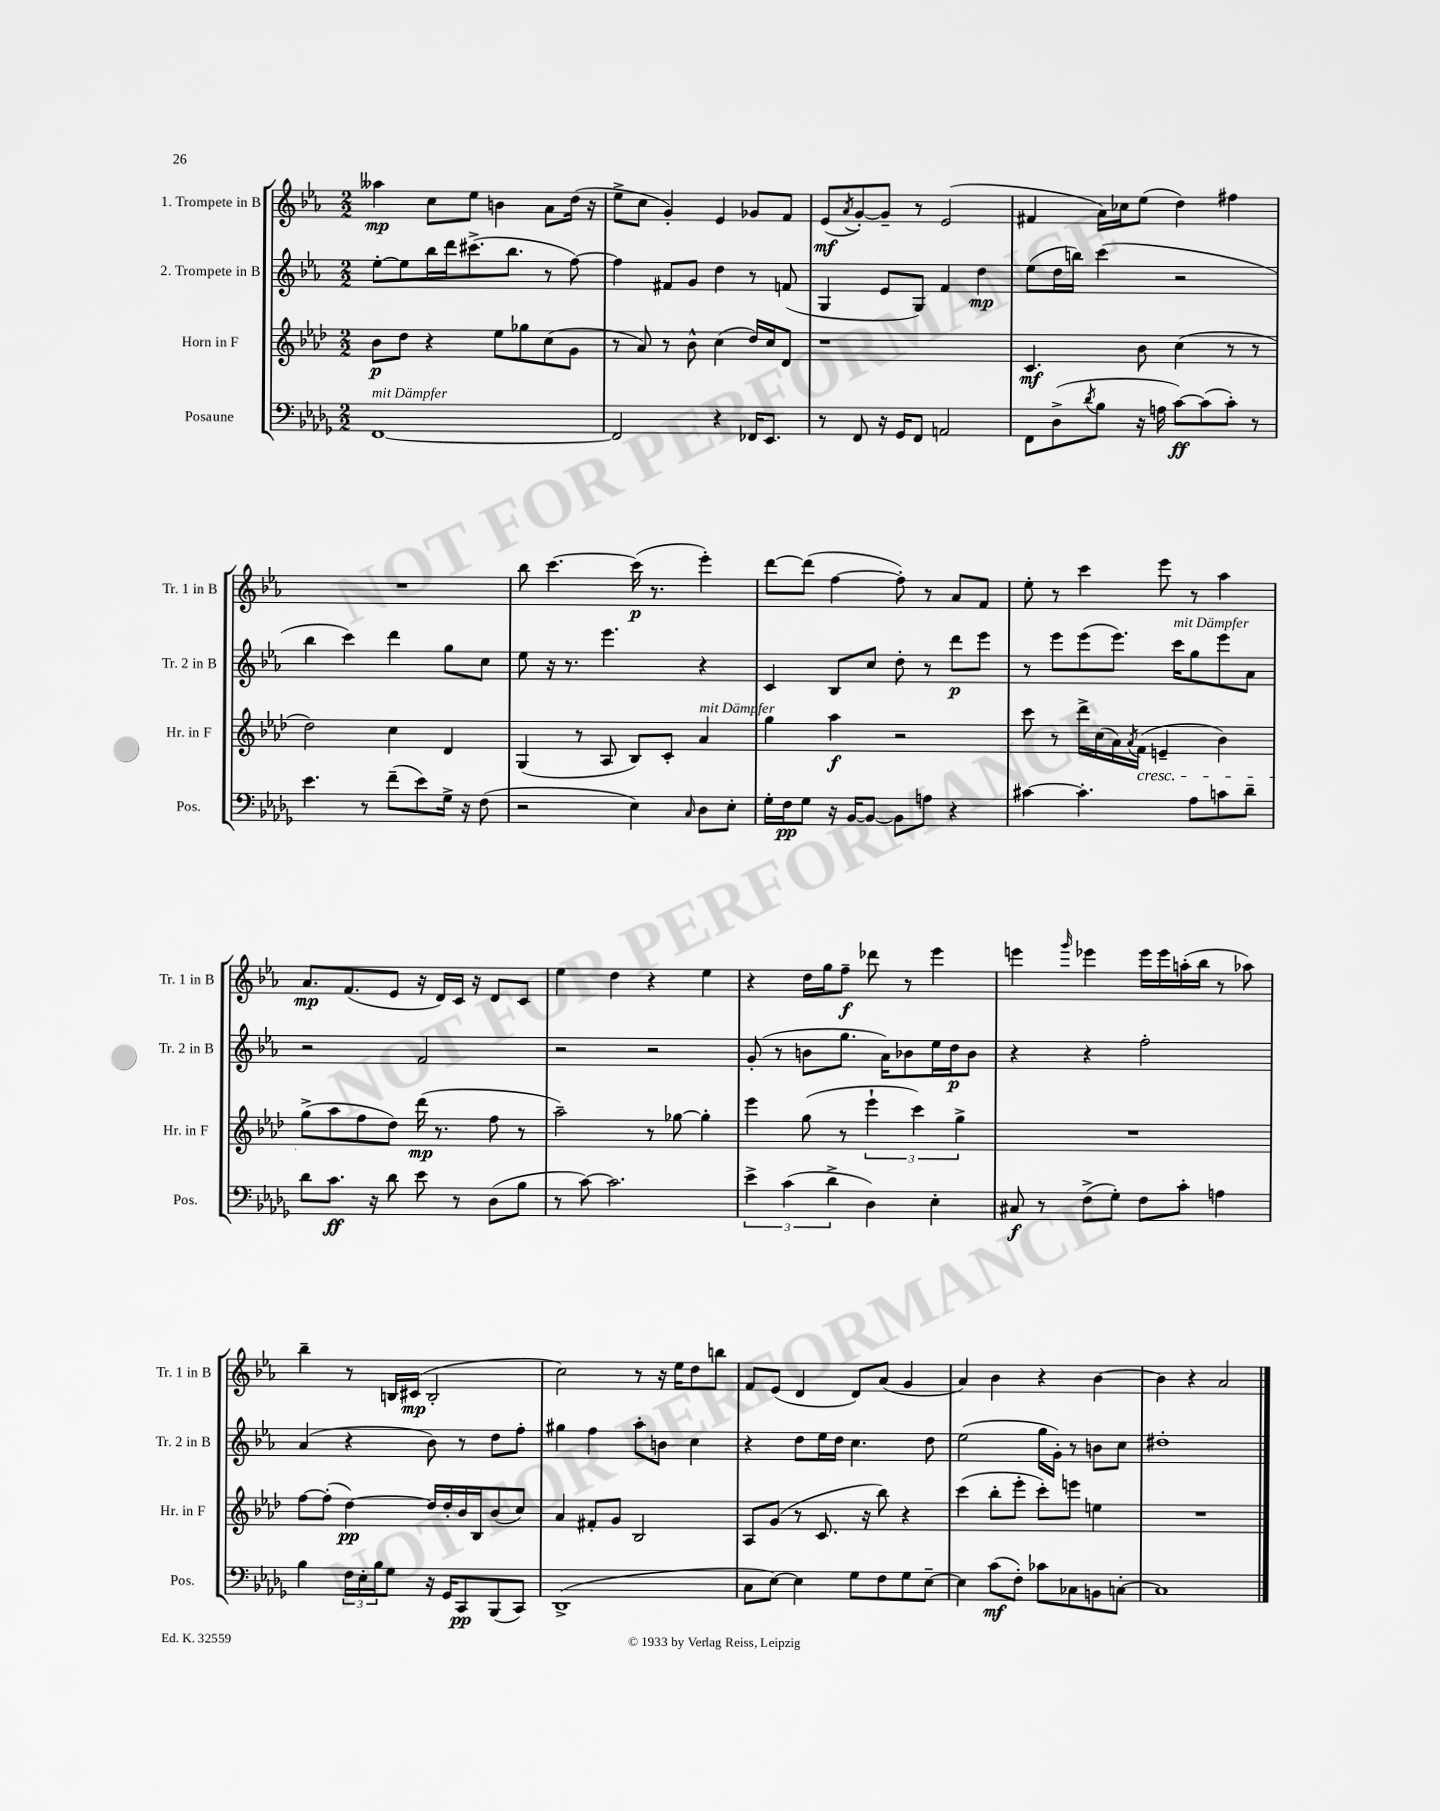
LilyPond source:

<<
\new StaffGroup <<
\new Staff = "s0" \with { instrumentName = "1. Trompete in B" shortInstrumentName = "Tr. 1 in B" } {
    \clef treble \key ees \major \numericTimeSignature \time 2/2
    aeses''4\mp c''8 ees''8 b'4 aes'8 d''16( r16 |
    ees''8-> c''8 g'4-.) ees'4 ges'8 f'8 |
    ees'8\mf( \acciaccatura { aes'8 } g'8~-.) g'8-- r8 ees'2( |
    fis'4 aes'16) ces''16 ees''8( d''4) fis''4 |
    R1 |
    bes''8 c'''4.~ c'''16\p( r8. ees'''4-.) |
    d'''8~ d'''8( f''4~ f''8-.) r8 aes'8 f'8 |
    ees''8-. r8 c'''4 ees'''8 r8 aes''4 |
    aes'8.\mp f'8.( ees'8 r16 d'16) c'16 r16 d'8 c'8 |
    ees''4 d''4 r4 ees''4 |
    r4 d''16 g''16 f''8--\f des'''8 r8 ees'''4 |
    e'''4 \grace { g'''16 } ees'''4 ees'''16 ees'''16 a''16-.( bes''16 r8 aes''8) |
    bes''4-- r8 b16 cis'16\mp( b2-. |
    c''2) r8 r16 ees''16 d''8 b''8 |
    f'8 ees'8( d'4 d'8) aes'8( g'4 |
    aes'4) bes'4 r4 bes'4~ |
    bes'4 r4 aes'2 \bar "|." |
}
\new Staff = "s1" \with { instrumentName = "2. Trompete in B" shortInstrumentName = "Tr. 2 in B" } {
    \clef treble \key ees \major \numericTimeSignature \time 2/2
    ees''8~-. ees''8 bes''16 d'''16 cis'''8.->( bes''8. r8 f''8~) |
    f''4 fis'8 g'8 d''4 r8 f'8( |
    g4 ees'8 g8) f'4 d''4\mp |
    ees''8( d''16 b''16) c'''4( r2 |
    bes''4 c'''4) d'''4 g''8 c''8 |
    ees''8 r16 r8. ees'''4. r4 |
    c'4 bes8 c''8 d''8-. r8 d'''8\p ees'''8 |
    r8 ees'''8 ees'''8( ees'''8.) c'''16^\markup { \italic "mit Dämpfer" } g''8 ees'''8 aes'8 |
    r2 f'2 |
    r2 r2 |
    g'8-.( r8 b'8 g''8. aes'16) bes'8 ees''16 d''16\p bes'8 |
    r4 r4 f''2-. |
    aes'4( r4 bes'8) r8 d''8 f''8-. |
    gis''4 f''4 aes''8-. b'8 c''4 |
    r4 d''8 ees''16 d''16 c''4. d''8 |
    ees''2( g''16 g'16-.) r8 b'8 c''8 |
    dis''1-. \bar "|." |
}
\new Staff = "s2" \with { instrumentName = "Horn in F" shortInstrumentName = "Hr. in F" } {
    \clef treble \key aes \major \numericTimeSignature \time 2/2
    bes'8\p des''8 r4 ees''8 ges''8 c''8( g'8 |
    r8 aes'8) r8 bes'8-^ c''4( des''16) c''16 des'8 |
    r1 |
    c'4.\mf bes'8 c''4( r8 r8 |
    des''2) c''4 des'4 |
    g4( r8 aes8 bes8) c'8-. aes'4^\markup { \italic "mit Dämpfer" } |
    g''4 aes''4\f r2 |
    c'''8 r8 des'''16-> c''16( aes'16) \acciaccatura { aes'8 } f'16\cresc( e'4-- bes'4) |
    g''8->\!( aes''8 f''8 des''8) des'''16\mp( r8. f''8 r8 |
    aes''2--) r8 ges''8~ ges''4-. |
    ees'''4 g''8( r8 \tuplet 3/2 { ees'''4-! c'''4) g''4-> } |
    R1 |
    f''8~ f''8-.( des''4~\pp) des''16 des''16-. bes'16 bes16 bes'8( c''8) |
    aes'4 fis'8-. g'8 bes2 |
    aes8 g'8( r8 c'8. r16 bes''8) r4 |
    c'''4( bes''8-. ees'''8-. c'''8-.) e'''8 e''4 |
    R1 \bar "|." |
}
\new Staff = "s3" \with { instrumentName = "Posaune" shortInstrumentName = "Pos." } {
    \clef bass \key des \major \numericTimeSignature \time 2/2
    f,1~^\markup { \italic "mit Dämpfer" } |
    f,2 r4 fes,16 ees,8. |
    r8 f,8 r16 ges,16 f,8 a,2 |
    f,8 des8->( \acciaccatura { des'8 } bes8 r16 a16 c'8~\ff) c'8( c'8-.) r8 |
    ees'4. r8 f'8--( ees'8) ges16-> r16 f8( |
    r2 ees4) \grace { c16 } des8 ees8-. |
    ges16-. f16\pp ges8 r16 bes,16~ bes,8~ bes,8 a8 r4 |
    cis'4~ cis'4.-. aes8 c'8 des'8-- |
    des'8 c'8.\ff r16 des'8 ees'8 r8 des8( bes8 |
    r8 c'8~) c'2. |
    \tuplet 3/2 { ees'4-> c'4( des'4-> } des4) ees4-. |
    cis8\f r8 f8->( ges8-.) f8 c'8-. a4 |
    bes4 \tuplet 3/2 { f16 ees16-. bes16 } ges8 r16 ges,16 c,8\pp bes,,8( c,8) |
    des,1->( |
    c8 ees8~) ees4 ges8 f8 ges8 ees8~-- |
    ees4 c'8\mf( f8-.) ces'8 ces8 b,8 c8~-. |
    c1 \bar "|." |
}
>>
>>
\layout { \context { \Score \remove "Bar_number_engraver" } }
